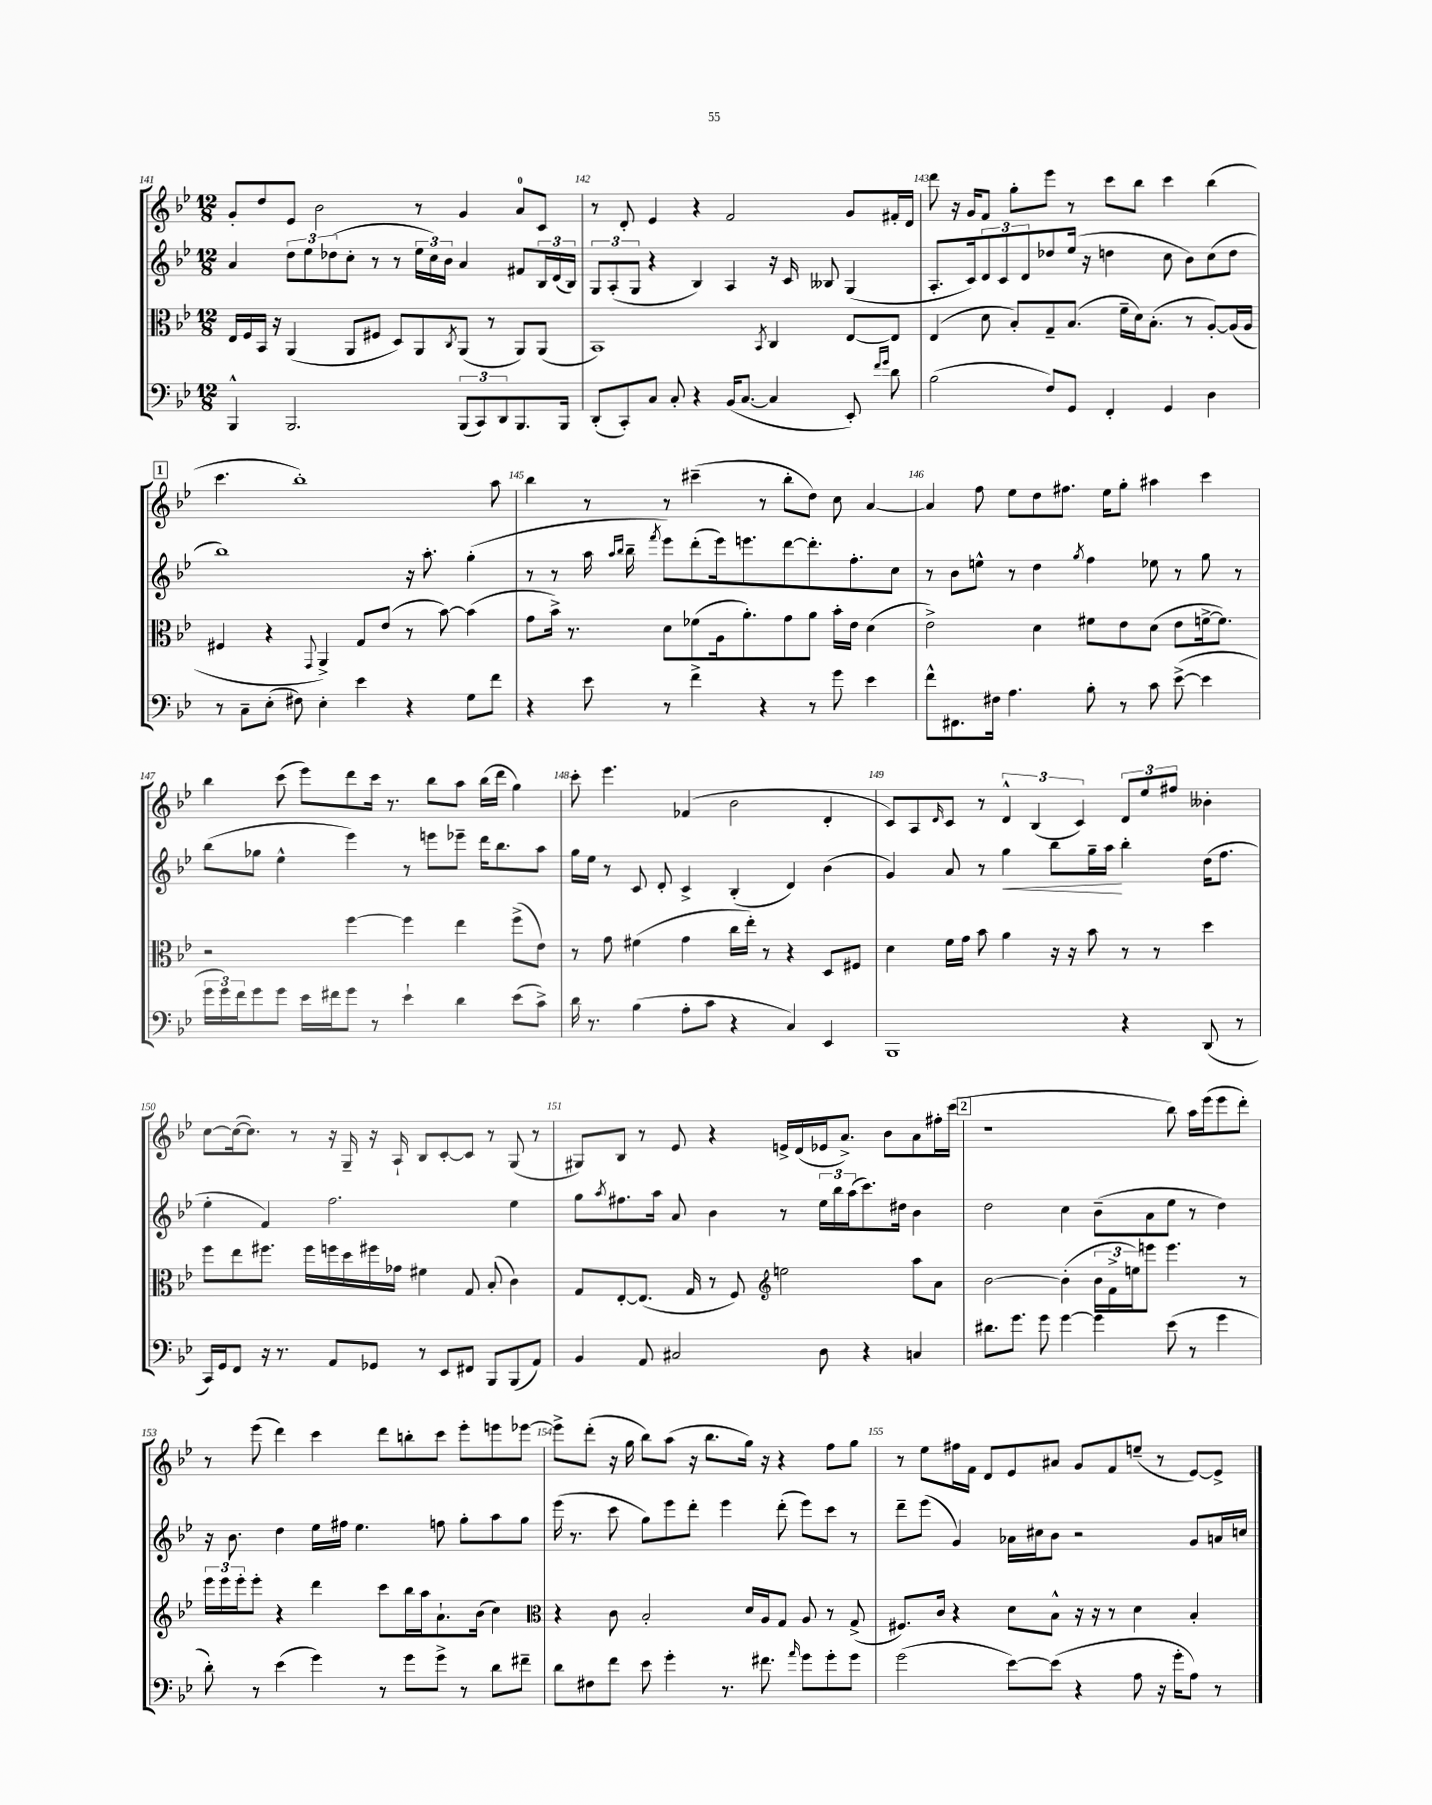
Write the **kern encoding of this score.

**kern	**kern	**kern	**dynam	**kern
*part4	*part3	*part2	*part2	*part1
*staff4	*staff3	*staff2	*staff2	*staff1
*clefF4	*clefC3	*clefG2	*	*clefG2
*k[b-e-]	*k[b-e-]	*k[b-e-]	*	*k[b-e-]
*M12/8	*M12/8	*M12/8	*	*M12/8
=141	=141	=141	=141	=141
4BBB-^^/	16E-/LL	4a/	.	8g'/L
.	16F/	.	.	.
.	16BB-/JJ	.	.	8dd/
.	16r	.	.	.
2.BBB-/	(4AA/	12dd\L	.	8e-/J
.	.	12ee-\	.	.
.	.	.	.	2b-\
.	.	(12dd-X\	.	.
.	8AA/L	8cc'\J	.	.
.	8F#X/J	8r	.	.
.	8D/L)	8r	.	.
.	8AA/	24ee-\LL	.	8r
.	.	24cc\)	.	.
.	.	24b-\JJ	.	.
.	8qC/	.	.	.
(12BBB-/L	(8AA/J	4a/	.	4g/
12CC/)	.	.	.	.
.	8r	.	.	.
12DD/	.	.	.	.
8.BBB-/	8AA/L)	8f#X/L	.	8a/L
.	(8AA/J	24B-/L	.	8c/J
.	.	(24d/	.	.
16BBB-/Jk	.	.	.	.
.	.	24B-/JJ)	.	.
=142	=142	=142	=142	=142
(8DD'/L	1BB-)	12G/L	.	8r
.	.	(12A'/	.	.
8CC'/)	.	.	.	8d'/
.	.	12G/J	.	.
8C/J	.	4r	.	4e-/
8C'/	.	.	.	.
4r	.	4B-/)	.	4r
(16BB-/KL	.	4A/	.	2f/
[8.C/J	.	.	.	.
.	8qBB-/	.	.	.
4C/]	4C/	16r	.	.
.	.	16c/	.	.
.	.	8B--X/	.	.
8EE-'/)	[8E-/L	(4G/	.	8g/L
16qqf/LL	.	.	.	.
16qqg/JJ	.	.	.	.
8d\	8E-/J]	.	.	16f#X'/L
.	.	.	.	16d/JJ
=143	=143	=143	=143	=143
(2B-\	(4E-/	8.A'/L	.	8ddd\
.	.	.	.	16r
.	.	16c/k)	.	16g/KL
.	8d\	12d/	.	8f/J
.	.	12c/	.	.
.	8B-'/L)	.	.	8gg'\L
.	.	12d/	.	.
8F/L)	8G~/	8dd-X/	.	8eee-\J
8GG/J	(8.B-/J	(16ee-/Jk	.	8r
.	.	16r	.	.
4FF'/	.	4ddn\	.	8ccc\L
.	16f~\LL	.	.	.
.	16d\J)	.	.	8bb-\J
.	(8.B-'\J	.	.	.
4GG/	.	8cc\	.	4ccc\
.	8r	8b-\L)	.	.
4D\	[8A'/L)	(8cc\	.	(4bb-\
.	(16A/L]	8dd\J	.	.
.	16A/JJ	.	.	.
!!LO:LB:g=z
!!LO:REH:place=s1:t=1
=144	=144	=144	=144	=144
8r	4F#X/	1bb-)	.	4.ccc\
8C~\L	.	.	.	.
(8E-'\J	4r	.	.	.
8F#X\)	.	.	.	1bb-')
.	8qqGG/	.	.	.
4E-'\	4AA^/)	.	.	.
4e-\	8G/L	.	.	.
.	(8e-/J	.	.	.
4r	8r	16r	.	.
.	.	8.aa'\	.	.
.	[8b-\)	.	.	.
8G\L	(4b-\]	(4gg'\	.	.
8f\J	.	.	.	8aa\
=145	=145	=145	=145	=145
4r	8g\L	8r	.	4bb-\
.	16b-^\Jk)	8r	.	.
.	8.r	.	.	.
8e-\	.	16aa\	.	8r
.	.	16qqaa/LL	.	.
.	.	16qqbb-/JJ	.	.
.	.	16bb-~\	.	.
.	.	8qfff/	.	.
8r	8d\L	8eee-\L)	.	8r
4f^\	(8f-X\	(8ddd'\	.	(4ccc#X~\
.	16A\k	16eee-\k)	.	.
.	8.a'\)	8.eeen\	.	.
4r	.	.	.	8r
.	8g\	[8ddd\	.	8bb-'\L
8r	8a\J	8.ddd'\]	.	8dd\J)
8g\	16b-'\LL	.	.	8cc\
.	16e-\JJ	8.ff'\	.	.
4e-\	(4d\	.	.	[4a/
.	.	8cc\J	.	.
=146	=146	=146	=146	=146
8f^^\L	2e-^\)	8r	.	4a/]
8.FF#X\	.	8b-\L	.	.
.	.	8een^^\J	.	8ff\
16F#X\Jk	.	.	.	.
4.A\	.	8r	.	8ee-\L
.	4d\	4dd\	.	8dd\
.	.	.	.	8.ff#X\J
.	.	8qgg/	.	.
8B-'\	8f#X\L	4ff\	.	.
.	.	.	.	16ee-\KL
8r	8e-\	.	.	8gg'\J
8c\	(8d\J	8ee-X\	.	4aa#X\
([8e-^\	8e-\L	8r	.	.
4e-\]	[16fn^\k	8gg\	.	4ccc\
.	8.f\J])	.	.	.
.	.	8r	.	.
!!LO:LB:g=z
=147	=147	=147	=147	=147
24g\LL	2r	(8bb-\L	.	4bb-\
24g\)	.	.	.	.
24f\J	.	.	.	.
8g\	.	8gg-X\J	.	.
8g\J	.	4ee-^^\	.	(8ccc\
16e-\LL	.	.	.	8eee-\L)
16f#X\J	.	.	.	.
8g\J	[4ff\	4eee-\)	.	8ddd\
8r	.	.	.	16ccc\Jk
.	.	.	.	8.r
4e-`\	4ff\]	8r	.	.
.	.	8eeen\L	.	8bb-\L
4d\	4ee-\	8eee-X~\J	.	8aa\J
.	.	16ddd\KL	.	(16bb-\LL
.	.	8.bb-\	.	16ddd\JJ
(8e-\L	(8ff^\L	.	.	4gg\)
8c^\J)	8e-\J)	8aa\J	.	.
=148	=148	=148	=148	=148
16d\	8r	16gg\LL	.	8ccc'\
8.r	.	16ee-\JJ	.	.
.	8g\	8r	.	4.eee-\
(4B-\	(4f#X\	8c/	.	.
.	.	8d'/	.	.
8A'\L	4g\	4c^/	.	(4f-X/
8c\J	.	.	.	.
4r	16cc\LL	(4B-'/	.	2b-\
.	16ee-'\JJ)	.	.	.
.	8r	.	.	.
4C/)	4r	4d/)	.	.
4EE-/	8D/L	(4b-\	.	4d'/
.	8F#X/J	.	.	.
=149	=149	=149	=149	=149
1BBB-	4d\	4g/)	.	8c/L)
.	.	.	.	8A/
.	.	.	.	16qqd/
.	16f\LL	8a/	.	8c/J
.	16g\JJ	.	.	.
.	8b-\	8r	.	8r
!	!	!	!LO:HP:b	!
.	4a\	4gg\	<	6d^^/
.	.	.	.	(6B-/
.	16r	8bb-\L	.	.
.	16r	.	.	.
.	.	.	.	6c/)
.	8b-\	16gg~\L	.	.
.	.	16aa\JJ	.	.
4r	8r	4bb-'\	[	12d/L
.	.	.	.	12ee-/
.	8r	.	.	.
.	.	.	.	12ff#X/J
(8DD/	4dd\	(16dd\KL	.	4b--X'\
.	.	8.ff\J	.	.
8r	.	.	.	.
!!LO:LB:g=z
=150	=150	=150	=150	=150
16CC/LL)	8ff\L	4ee-'\	.	[8cc\L
16GG/J	.	.	.	.
8FF/J	8ee-\	.	.	(16cc\k_
.	.	.	.	8.cc\J])
16r	8.ff#X\J	4f/)	.	.
8.r	.	.	.	.
.	.	.	.	8r
.	16ff#\LL	.	.	.
8AA/L	16ffn\	2.ff\	.	16r
.	16dd\	.	.	16G~/
8GG-X/J	16ff#X\	.	.	16r
.	16g-X\JJ	.	.	16A`/
8r	4f#X\	.	.	8B-/L
8EE-/L	.	.	.	[8c'/
8FF#X/J	8G/	.	.	8c/J]
8BBB-/L	(8B-'/	.	.	8r
(8BBB-/	4c\)	4ee-\	.	(8G/
8AA/J)	.	.	.	8r
=151	=151	=151	=151	=151
4BB-/	8G/L	8gg\L	.	8G#X/L)
.	.	8qaa/	.	.
.	[8E-'/	8.ff#X\	.	8B-/J
8AA/	(8.E-/J]	.	.	8r
.	.	16aa\Jk	.	.
2C#X/	.	8a/	.	8e-/
.	16G/	.	.	.
.	8r	4b-\	.	4r
.	8F/)	.	.	.
*	*clefG2	*	*	*
.	2een\	8r	.	16en^/LL
.	.	.	.	(16d/
8D\	.	24ee-\LL	.	16e-X/J
.	.	24bb-\	.	.
.	.	.	.	8.a^/J)
.	.	(24aa\J	.	.
4r	.	8.ccc\)	.	.
.	.	.	.	8b-\L
.	.	16dd#X\Jk	.	.
4Cn/	8aa\L	4b-\	.	8a\
.	8a\J	.	.	16ff#X'\L
.	.	.	.	(16ccc\JJ
!!LO:REH:place=s1:t=2
=152	=152	=152	=152	=152
8.d#X\L	[2b-\	2dd\	.	1r
8.g\J	.	.	.	.
8g\	.	.	.	.
[4g\	(4b-'\]	4cc\	.	.
4g\]	24b-\LL	(8b-~\L	.	.
.	24f^\	.	.	.
.	24een\J)	.	.	.
.	8eeen\J	8a\	.	.
(8e-\	4.eee\	8ee-\J	.	8bb-\)
8r	.	8r	.	16aa\LL
.	.	.	.	(16eee-\J
4g\	.	4dd\)	.	8eee-\
.	8r	.	.	8ddd'\J)
!!LO:LB:g=z
=153	=153	=153	=153	=153
8d'\)	24eee-\LL	16r	.	8r
.	24eee-\	.	.	.
.	.	8.b-\	.	.
.	24eee-'\J	.	.	.
8r	8eee-'\J	.	.	(8eee-\
(4e-\	4r	4dd\	.	4ddd\)
4g\)	4ddd\	16ee-\LL	.	4ccc\
.	.	16ff#X\JJ	.	.
.	.	4.ee-\	.	.
8r	8ccc\L	.	.	8ddd\L
8g\L	16bb-\L	.	.	8bbn'\
.	16aa\J	.	.	.
8g^\J	8.a`\	8ffn\	.	8ccc\J
8r	.	8gg'\L	.	8eee-'\L
.	(16b-\Jk	.	.	.
8d\L	4cc\)	8aa\	.	8eeen\
8f#X~\J	.	8gg\J	.	[8eee-X\J
=154	=154	=154	=154	=154
*	*clefC3	*	*	*
8d\L	4r	(16eee-\	.	8eee-^\L]
.	.	8.r	.	.
8F#X\	.	.	.	(8ddd'\J
8f\J	8c\	8ccc\	.	16r
.	.	.	.	16gg\
8e-\	2B-'/	8gg\L)	.	8bb-\L)
4g'\	.	8eee-\	.	(8aa\J
.	.	8ddd'\J	.	16r
.	.	.	.	8.bb-\L
8.r	.	4eee-\	.	.
.	16d/LL	.	.	16gg\Jk)
8.f#X\	16A/J	.	.	16r
.	8G/J	(8ddd'\	.	4r
16qqa/	.	.	.	.
8g\L	8A/	8eee-\L)	.	.
8g'\	8r	8ccc\J	.	8ff\L
8g\J	(8G^/	8r	.	8gg\J
=155	=155	=155	=155	=155
(2g\	8.F#X/L)	8ddd~\L	.	8r
.	.	(8eee-\J	.	8ee-\L
.	16c/Jk	.	.	.
.	4r	4g/)	.	16ff#X\L
.	.	.	.	16f\JJ
.	.	.	.	8d/L
[8e-\L)	8d\L	16a-X\LL	.	8e-/
.	.	16cc#X\J	.	.
(8e-\J]	8B-^^\J	8b-\J	.	8a#X/J
4r	16r	2r	.	8g/L
.	16r	.	.	.
.	8r	.	.	8f/
8A\	4d\	.	.	(8een~/J
16r	.	.	.	8r
16g'\KL	.	.	.	.
8A\J)	4B-'/	8g/L	.	[8e-/L)
8r	.	16an/L	.	8e-^/J]
.	.	16ccn/JJ	.	.
==	==	==	==	==
*-	*-	*-	*-	*-
